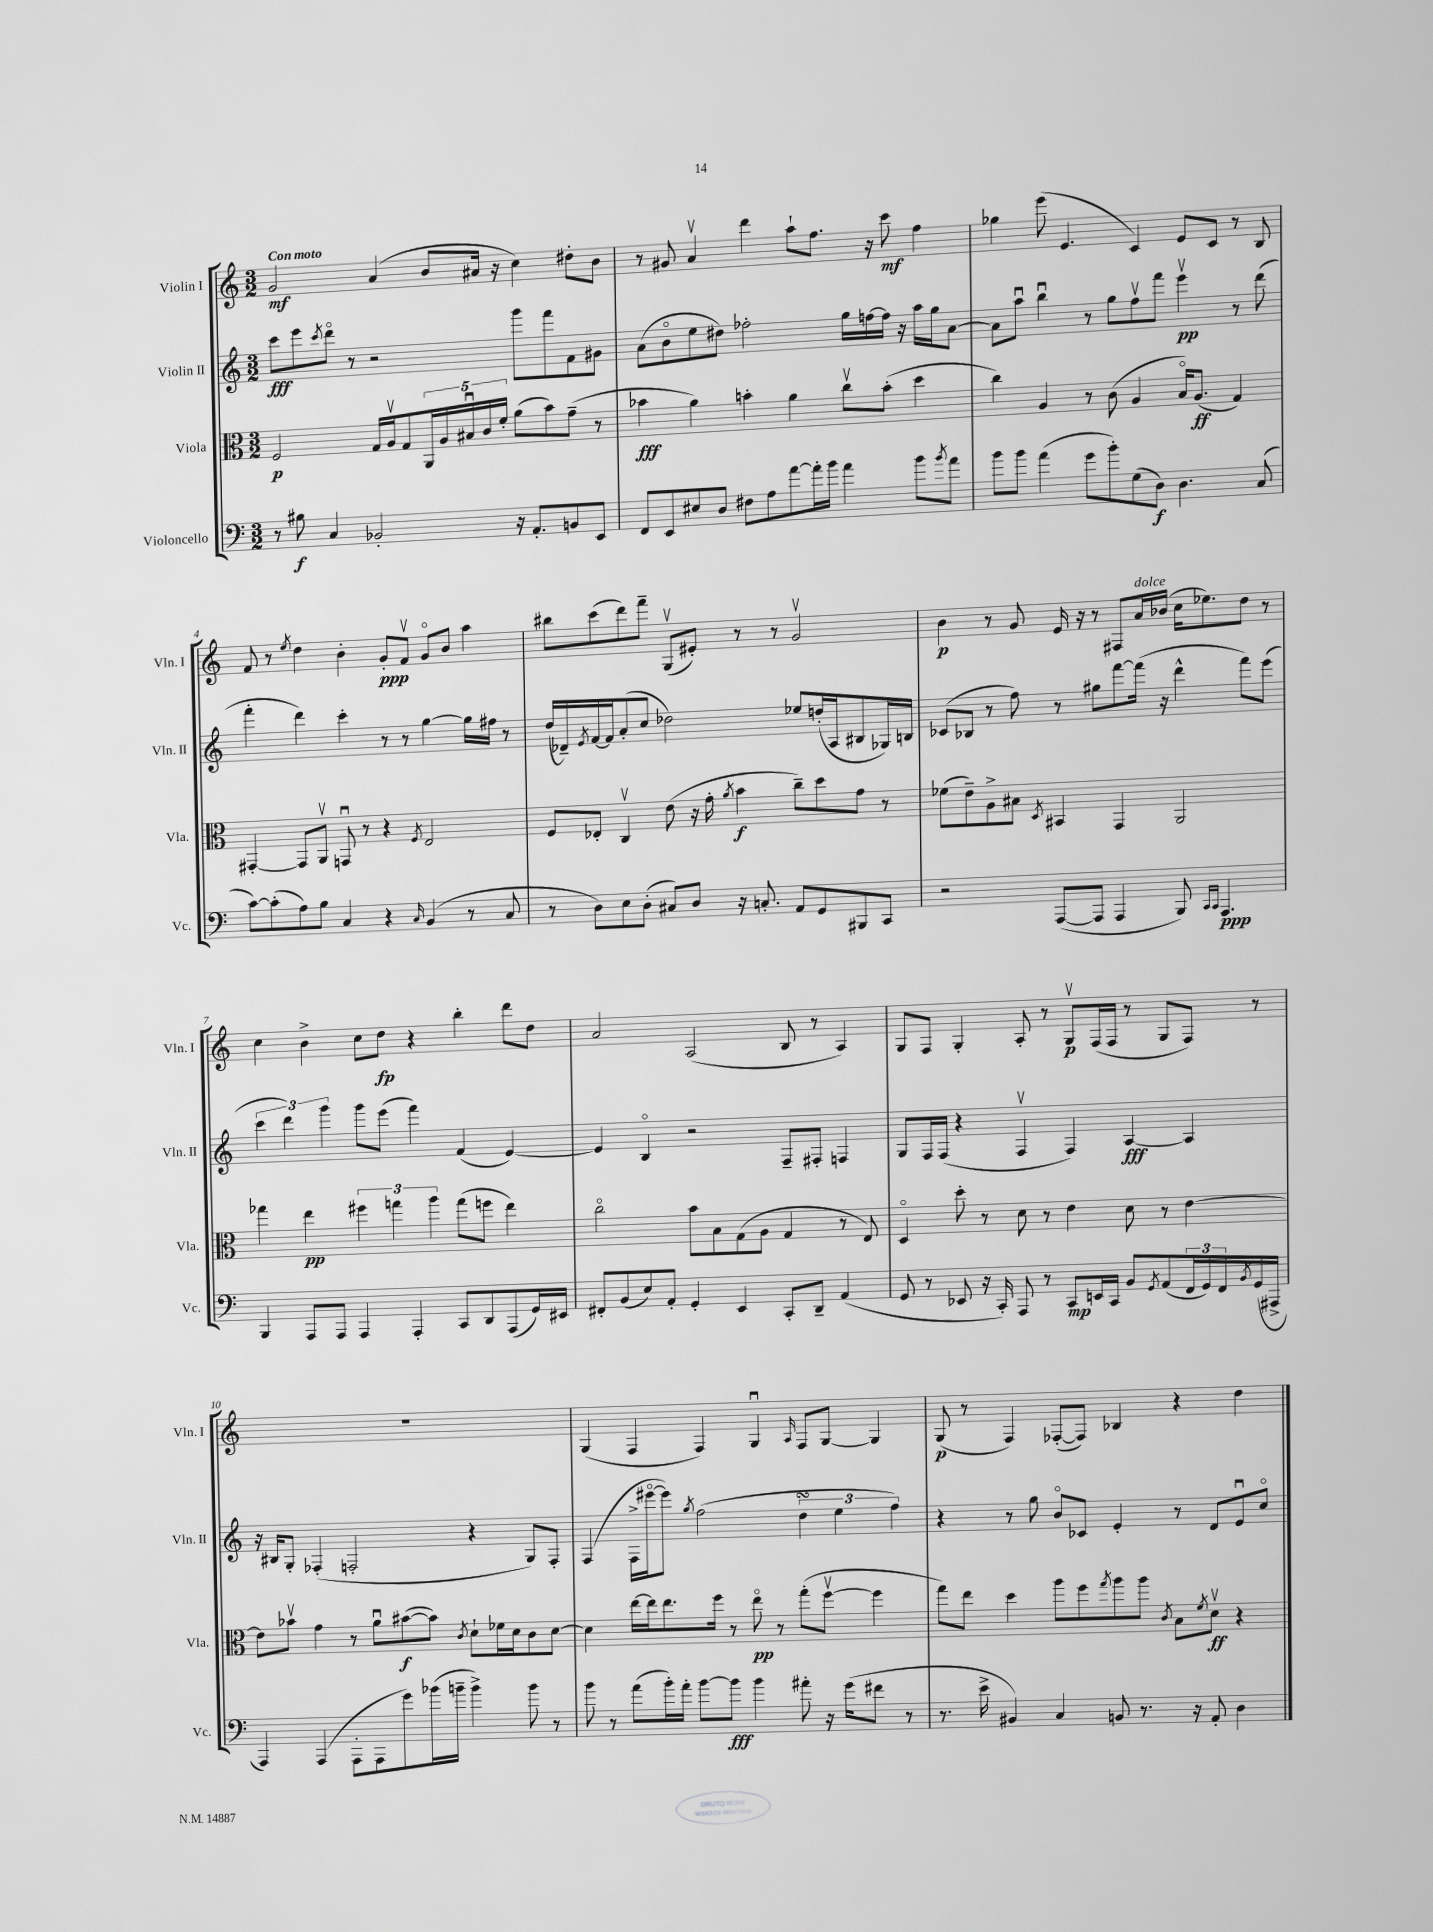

**kern	**dynam	**kern	**dynam	**kern	**dynam	**kern	**dynam
*part4	*part4	*part3	*part3	*part2	*part2	*part1	*part1
*staff4	*staff4	*staff3	*staff3	*staff2	*staff2	*staff1	*staff1
*I"Violoncello	*	*I"Viola	*	*I"Violin II	*	*I"Violin I	*
*I'Vc.	*	*I'Vla.	*	*I'Vln. II	*	*I'Vln. I	*
*clefF4	*	*clefC3	*	*clefG2	*	*clefG2	*
*k[]	*	*k[]	*	*k[]	*	*k[]	*
*M3/2	*	*M3/2	*	*M3/2	*	*M3/2	*
=1	=1	=1	=1	=1	=1	=1	=1
!	!	!	!	!	!	!LO:TX:a:B:t=Con moto	!
8r	.	2F/	p	8ccc\L	fff	2g/	mf
8B#X\	f	.	.	8eee\	.	.	.
.	.	.	.	8qccc/	.	.	.
4C/	.	.	.	8ddd\J	.	.	.
.	.	.	.	8r	.	.	.
2BB-X'/	.	16G/LL	.	2r	.	(4a/	.
.	.	16Av/J	.	.	.	.	.
.	.	8G/	.	.	.	.	.
.	.	20AA/L	.	.	.	8b/L	.
.	.	20A/	.	.	.	.	.
.	.	20B#Xu/	.	.	.	.	.
.	.	.	.	.	.	16a#X/Jk	.
.	.	20c/	.	.	.	.	.
.	.	.	.	.	.	16r	.
.	.	20f'/JJ	.	.	.	.	.
16r	.	(8a\L	.	8ggg\L	.	4cc\)	.
8.AA'/L	.	.	.	.	.	.	.
.	.	8b\)	.	8fff\	.	.	.
8BBn/	.	(8g~\J	.	8f\	.	8dd#X'\L	.
8EE/J	.	8r	.	8g#X\J	.	8b\J	.
=2	=2	=2	=2	=2	=2	=2	=2
8FF/L	.	4b-X\	fff	(8a\L	.	8r	.
8EE/	.	.	.	8b\	.	8g#X/	.
8E#X/	.	4a\)	.	8ee\	.	4av/	.
8D/J	.	.	.	8dd#X\J)	.	.	.
8F#X\L	.	4bn'\	.	2ff-X'\	.	4ddd\	.
8A\	.	.	.	.	.	.	.
[8a\	.	4a\	.	.	.	8aa`\L	.
16a'\L]	.	.	.	.	.	8.ff\J	.
16b\JJ	.	.	.	.	.	.	.
4a\	.	8ccv\L	.	16gg\LL	.	.	.
.	.	.	.	[16ffn\	.	16r	.
.	.	(8b'\J	.	16ff\JJ]	.	8ccc\	mf
.	.	.	.	16r	.	.	.
8b\L	.	4dd\	.	16aa\LL	.	4ff\	.
.	.	.	.	16gg\J	.	.	.
8qb/	.	.	.	.	.	.	.
8a\J	.	.	.	[8a\J	.	.	.
=3	=3	=3	=3	=3	=3	=3	=3
8b\L	.	4cc\)	.	8a\L]	.	4gg-X\	.
8b\J	.	.	.	8aau\J	.	.	.
(4a\	.	4A/	.	4bbu\	.	(8eee\	.
.	.	.	.	.	.	4.e/	.
8g\L	.	8r	.	8r	.	.	.
8b'\)	.	(8c\	.	8gg\L	.	.	.
(8G\	.	4A/	.	8ffv\	.	4c/)	.
8D\J)	f	.	.	8fff\J	.	.	.
4.D\	.	16B/KL)	.	4eeev\	pp	8e/L	.
.	.	(8.A/J	ff	.	.	.	.
.	.	.	.	.	.	8c/J	.
.	.	4G/)	.	8r	.	8r	.
(8C/	.	.	.	(8ddd\	.	8B/	.
!!LO:LB:g=z
=4	=4	=4	=4	=4	=4	=4	=4
[8c\L)	.	[4GG#X'/	.	4fff'\	.	8f/	.
(8c'\]	.	.	.	.	.	8r	.
.	.	.	.	.	.	8qee/	.
8A\)	.	8GG#/L]	.	4ddd\)	.	4dd\	.
8B\J	.	8AAv/J	.	.	.	.	.
4C/	.	8GGnu/	.	4ccc'\	.	4b'\	.
.	.	8r	.	.	.	.	.
4r	.	4r	.	8r	.	8g'/L	ppp
.	.	.	.	8r	.	8fv/J	.
16qqC/	.	8qF/	.	.	.	.	.
(4BB/	.	2E/	.	[4gg\	.	8g/L	.
.	.	.	.	.	.	8b/J	.
8r	.	.	.	16gg\LL]	.	4aa\	.
.	.	.	.	16ff#X\JJ	.	.	.
8C/	.	.	.	8r	.	.	.
=5	=5	=5	=5	=5	=5	=5	=5
8r	.	8F/L	.	(16dd/LL	.	8bb#X\L	.
.	.	.	.	16d-X~/)	.	.	.
.	.	.	.	8qe/	.	.	.
8D\L)	.	8E-X'/J	.	[16f/	.	(8ccc\	.
.	.	.	.	16f/J]	.	.	.
8E\	.	4Cv/	.	(8a'/	.	8ddd\)	.
(8D'\J	.	.	.	8cc/J	.	8fff~\J	.
8C#X/L)	.	(8e\	.	2dd-X\)	.	(8Gv/L	.
8D/J	.	16r	.	.	.	8e#X'/J)	.
.	.	16g'\	.	.	.	.	.
.	.	8qa/	.	.	.	.	.
16r	.	4b\	f	.	.	8r	.
8.Cn'/	.	.	.	.	.	.	.
.	.	.	.	.	.	8r	.
8AA/L	.	8cc~\L)	.	8ee-X/L	.	2gv/	.
8GG/	.	8dd\	.	(16ddn'/L	.	.	.
.	.	.	.	16A/J	.	.	.
8BBB#X/	.	8g\J	.	8B#X/	.	.	.
8CC/J	.	8r	.	16G-X/L)	.	.	.
.	.	.	.	16Bn/JJ	.	.	.
=6	=6	=6	=6	=6	=6	=6	=6
2r	.	(8f-X\L	.	(8c-X/L	.	4b\	p
.	.	8e~\)	.	8B-X/J	.	.	.
.	.	8A^\	.	8r	.	8r	.
.	.	8B#X\J	.	8ff\)	.	8g/	.
.	.	8qD/	.	.	.	.	.
([8AAA/L	.	4BB#X/	.	8r	.	16e/	.
.	.	.	.	.	.	16r	.
8AAA/J]	.	.	.	8gg#X\L	.	8r	.
4AAA/	.	4GG/	.	[8fff\	.	8F#X/L	.
!	!	!	!	!	!	!LO:TX:a:i:t=dolce	!
.	.	.	.	(16fff\Jk]	.	16a/L	.
.	.	.	.	16r	.	(16b-X/JJ	.
8BBB/)	.	2AA/	.	4ddd^^\	.	16cc\KL	.
.	.	.	.	.	.	8.ee-X\)	.
16qqCC/LL	.	.	.	.	.	.	.
16qqCC/JJ	.	.	.	.	.	.	.
4.AAA/	ppp	.	.	.	.	.	.
.	.	.	.	8fff\L)	.	8dd\J	.
.	.	.	.	(8eee\J	.	8r	.
!!LO:LB:g=z
=7	=7	=7	=7	=7	=7	=7	=7
4BBB/	.	4gg-X\	.	6ccc\	.	4cc\	.
.	.	.	.	6ddd\)	.	.	.
8AAA/L	.	4ee\	pp	.	.	4b^\	.
.	.	.	.	6ggg\	.	.	.
8AAA/J	.	.	.	.	.	.	.
4AAA/	.	6ff#X\	.	8ggg\L	.	8cc\L	.
.	.	.	.	(8eee\J	.	8dd\J	fp
.	.	6ggn\	.	.	.	.	.
4AAA'/	.	.	.	4fff\)	.	4r	.
.	.	6aa\	.	.	.	.	.
8CC/L	.	(8gg\L	.	(4f/	.	4bb'\	.
8DD/	.	8ffn\J	.	.	.	.	.
(8AAA/	.	4ee\)	.	[4e/)	.	8ddd\L	.
16GG/L)	.	.	.	.	.	8dd\J	.
16EE#X/JJ	.	.	.	.	.	.	.
=8	=8	=8	=8	=8	=8	=8	=8
8FF#X'/L	.	2cc\	.	4e/]	.	2a/	.
(8BB/	.	.	.	.	.	.	.
8E/)	.	.	.	4B/	.	.	.
8AA'/J	.	.	.	.	.	.	.
4GG'/	.	8b\L	.	2r	.	(2A/	.
.	.	8B\	.	.	.	.	.
4EE/	.	(8G\	.	.	.	.	.
.	.	8A\J	.	.	.	.	.
8CC'/L	.	4G/	.	8F~/L	.	8B/	.
8DD~/J	.	.	.	8F#X'/J	.	8r	.
(4AA/	.	8r	.	4Fn/	.	4A/)	.
.	.	8E/)	.	.	.	.	.
=9	=9	=9	=9	=9	=9	=9	=9
8GG/	.	4D/	.	8G/L	.	8G/L	.
8r	.	.	.	16F/L	.	8F/J	.
.	.	.	.	(16F/JJ	.	.	.
8EE-X/	.	8dd'\	.	4r	.	4G'/	.
16r	.	8r	.	.	.	.	.
16CC'/)	.	.	.	.	.	.	.
8AAA/	.	8d\	.	4Fv/	.	8A'/	.
8r	.	8r	.	.	.	8r	.
8CC/L	mp	4e\	.	4F/)	.	8Gv/L	p
16EEn/L	.	.	.	.	.	(16F/L	.
16CC/JJ	.	.	.	.	.	16F/JJ	.
8BB/L	.	8d\	.	[4A/	fff	8r	.
8qGG/	.	.	.	.	.	.	.
(8AA/	.	8r	.	.	.	8G/L	.
24FF/L	.	[4e\	.	4A/]	.	8F/J)	.
24GG/)	.	.	.	.	.	.	.
24FF/	.	.	.	.	.	.	.
8qBB/	.	.	.	.	.	.	.
(16GG/	.	.	.	.	.	8r	.
16AAA#X^/JJ	.	.	.	.	.	.	.
!!LO:LB:g=z
=10	=10	=10	=10	=10	=10	=10	=10
4AAA/)	.	8e\L]	.	16r	.	1.r	.
.	.	.	.	16B#X/KL	.	.	.
.	.	8b-Xv\J	.	8G'/J	.	.	.
(4AAA/	.	4g\	.	(4F-X'/	.	.	.
8AAA'\L	.	8r	.	2Fn'/	.	.	.
8AAA\	.	8au\L	.	.	.	.	.
8g\)	.	([8b#X\	f	.	.	.	.
(16b-X\L	.	8b#\J])	.	.	.	.	.
16bn~\JJ	.	.	.	.	.	.	.
.	.	8qc/	.	.	.	.	.
4b^\)	.	8d`\L	.	4r	.	.	.
.	.	16f-X\L	.	.	.	.	.
.	.	16d\J	.	.	.	.	.
8b\	.	8c\	.	8G/L)	.	.	.
8r	.	[8d\J	.	8F'/J	.	.	.
=11	=11	=11	=11	=11	=11	=11	=11
8b\	.	4d\]	.	(4F/	.	(4G/	.
8r	.	.	.	.	.	.	.
(8a\L	.	[16ee\LL	.	16F^\LL	.	4F/	.
.	.	16ee\J]	.	[16eee#X\J	.	.	.
16b'\L)	.	8.ee\	.	8eee#\J])	.	.	.
16a'\JJ	.	.	.	.	.	.	.
.	.	.	.	8qgg/	.	.	.
[8b\L	.	.	.	(2ff\	.	4F/)	.
.	.	16ff\Jk	.	.	.	.	.
8b\J]	fff	8r	.	.	.	.	.
4b\	.	8ee\	pp	.	.	4Gu/	.
.	.	8r	.	.	.	.	.
.	.	.	.	.	.	16qqA/	.
8a#X'\	.	(8gg'\L	.	6ddsSSS\	.	8F/L	.
16r	.	[8ffv\J	.	.	.	[8G/J	.
.	.	.	.	6ee\	.	.	.
(16g\KL	.	.	.	.	.	.	.
8f#X\J	.	4ff\]	.	.	.	4G/]	.
.	.	.	.	6ff\)	.	.	.
8r	.	.	.	.	.	.	.
=12	=12	=12	=12	=12	=12	=12	=12
8.r	.	8gg\L)	.	4r	.	(8G/	p
.	.	8ee\J	.	.	.	8r	.
16e^\	.	.	.	.	.	.	.
4BB#X/)	.	4dd\	.	8r	.	4F/)	.
.	.	.	.	8gg\	.	.	.
4C/	.	8aa\L	.	8b/L	.	([8F-X'/L	.
.	.	8ff\	.	8c-X/J	.	8F-/J])	.
.	.	8qgg/	.	.	.	.	.
8BBn/	.	8aa\	.	4e'/	.	4B-X/	.
8.r	.	8aa\J	.	.	.	.	.
.	.	8qc/	.	.	.	.	.
.	.	8B\L	.	8r	.	4r	.
16r	.	.	.	.	.	.	.
.	.	8qf/	.	.	.	.	.
8AA'/	.	8dv\J	ff	8d/L	.	.	.
4D\	.	4r	.	8eu/	.	4dd\	.
.	.	.	.	8cc/J	.	.	.
==	==	==	==	==	==	==	==
*-	*-	*-	*-	*-	*-	*-	*-
